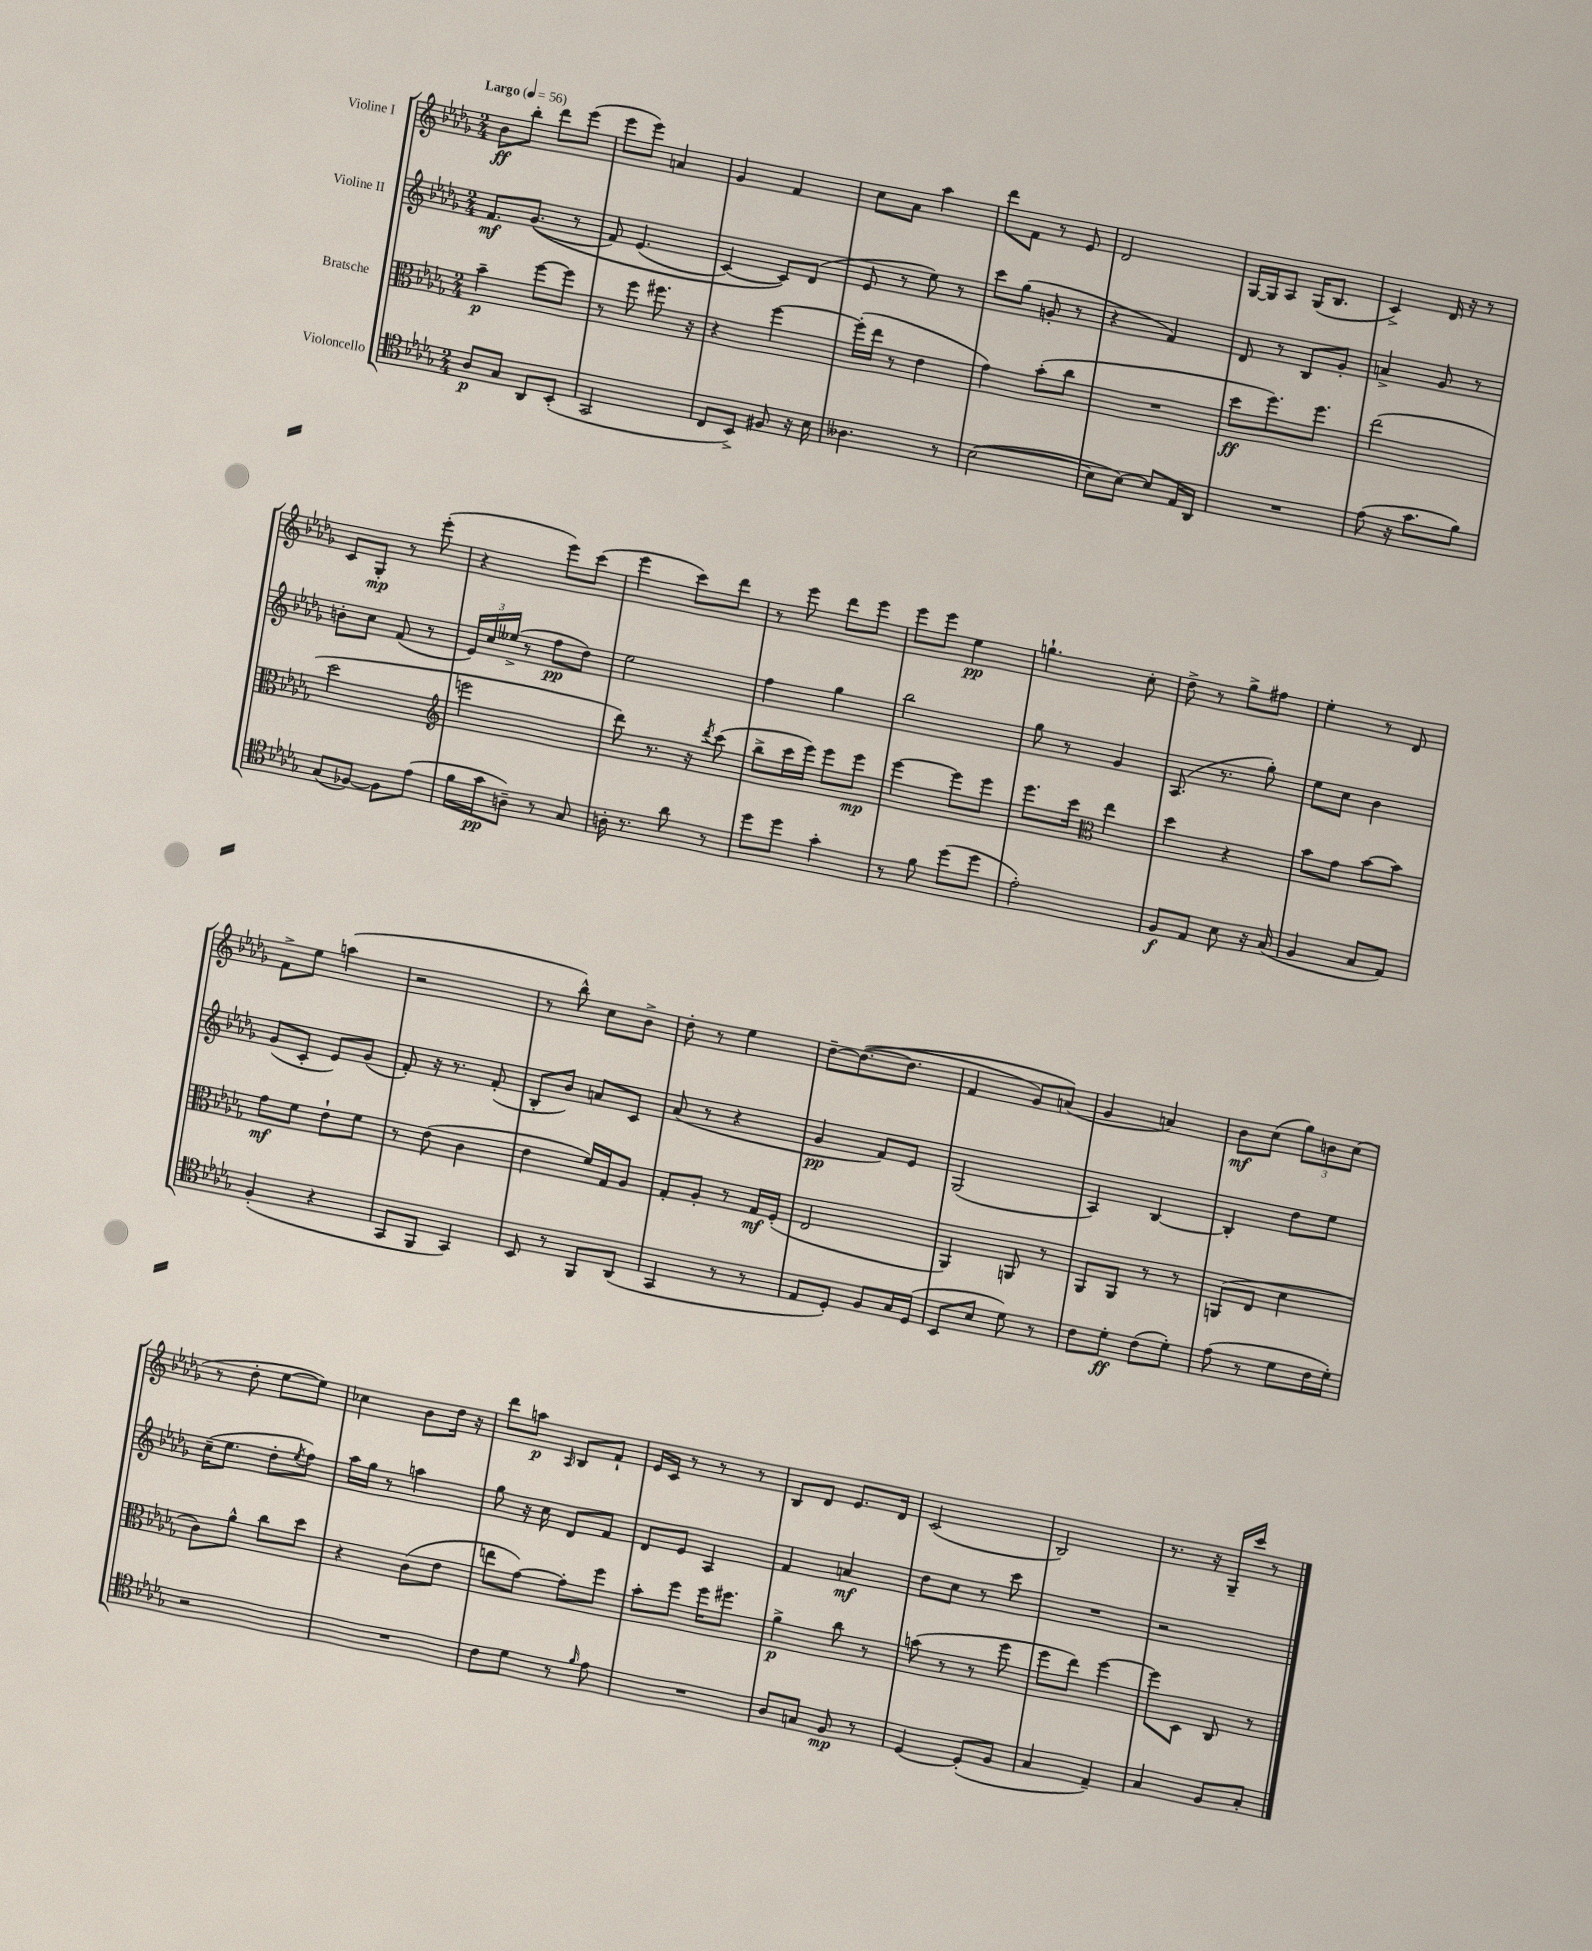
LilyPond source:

<<
\new StaffGroup <<
\new Staff = "s0" \with { instrumentName = "Violine I" } {
    \clef treble \key des \major \numericTimeSignature \time 2/4 \tempo "Largo" 4 = 56
    bes'8\ff bes''8-. des'''8 ees'''8( |
    ees'''8 ees'''8) a'4 |
    ges'4 f'4 |
    c''8 aes'8 aes''4 |
    des'''8 f'8 r8 ees'8 |
    des'2 |
    ges16~ ges16 aes8 ges16( bes8. |
    c'4->) des'16 r16 r8 |
    c'8 ges8-.\mp r8 ees'''8-.( |
    r4 ees'''8) c'''8( |
    ees'''4 c'''8) des'''8 |
    r8 ees'''8 des'''8 ees'''8 |
    ees'''8 ees'''8 ees''4\pp |
    g''4.-! c''8-. |
    des''8-> r8 ges''8-> fis''8 |
    ees''4-. r8 des'8 |
    f'8-> ees''8 a''4( |
    r2 |
    r8 bes''8-^) c''8 bes'8-> |
    des''8-. r8 ees''4 |
    des''8~-- des''8.~(\( des''8. |
    f'4 ges'8) a'8(\) |
    ges'4 a'4) |
    bes'8\mf c''8( \tuplet 3/2 { ges''8) b'8 c''8( } |
    r8 des''8-. ees''8~ ees''8) |
    ces''4 bes'8 des''16 r16 |
    des'''8 a''8\p \grace { aes16 } bes8 f'8-! |
    ees'16 c'16 r8 r8 r8 |
    bes8 des'8 ees'8. des'16 |
    c'2( |
    bes2) |
    r8. r16 ges16-- c'''16 r8 \bar "|." |
}
\new Staff = "s1" \with { instrumentName = "Violine II" } {
    \clef treble \key des \major \numericTimeSignature \time 2/4
    f'8.\mf ges'8.(\( r8 |
    f'8) ees'4.( |
    c'4~) c'8\) des'8( |
    ees'8 r8 ees''8) r8 |
    c'''8 ges''8( g'8-. r8 |
    r4 f'4) |
    des'8 r8 bes8 ges'8-. |
    a'4-> ges'8 r8 |
    b'8-. c''8 f'8( r8 |
    \tuplet 3/2 { ees'16) c''16 eeses''16->( } r8 f''8\pp des''8) |
    ees''2 |
    f''4 ges''4 |
    bes''2 |
    ges''8 r8 ges'4 |
    aes8.( r8. ges''8-.) |
    ees''8 c''8 bes'4 |
    ges'8( c'8-. ees'8) ges'8( |
    f'8-.) r16 r8. f'8-.( |
    bes8-. bes'8) a'8 c'8 |
    aes'8( r8 r4 |
    ges'4\pp f'8) ees'8 |
    ges2( |
    aes4) bes4~ |
    bes4-. des''8 ees''8 |
    c''16--( ees''8. des''8-. \acciaccatura { ees''8 } f''8) |
    aes''16 ges''16 r8 a''4 |
    ges''8 r16 c''16 des'8 f'8 |
    des'8 ees'8 aes4 |
    f'4 a'4\mf |
    des''8 c''8 r8 c'''8 |
    R2 |
    r2 \bar "|." |
}
\new Staff = "s2" \with { instrumentName = "Bratsche" } {
    \clef alto \key des \major \numericTimeSignature \time 2/4
    bes'4--\p f''8~ f''8 |
    r8 f''8 fis''8. r16 |
    r4 f''4~ |
    f''16-.( ees''16 r8 ees'4 |
    ges'4) bes'8-.( c''8 |
    R2 |
    des''8\ff f''8.) f''8. |
    ees''2( |
    des''2 |
    \clef treble e'''2 |
    des'''8) r8. r16 \acciaccatura { des'''8 } c'''8( |
    bes''8-> c'''16 ees'''16) ees'''8 ees'''8\mp |
    ees'''4~ ees'''8 ees'''8 |
    ees'''8. c'''16 \clef alto ees''4 |
    des''4 r4 |
    bes'8 ges'8 bes'8~ bes'8 |
    ges'8\mf f'8 ees'8-! f'8 |
    r8 ees'8( c'4 |
    ees'4 f'16) ges16 aes8 |
    ges8-. aes8-. r8 ges16\mf f16-.( |
    ees2 |
    aes,4) a,8 r8 |
    aes,8 aes,8 r8 r8 |
    a,8( ees8 des'4 |
    c'8) aes'8-^ c''8 des''8 |
    r4 c'8( ees'8 |
    e''8 ges'8~) ges'8-. f''8 |
    bes'8-. f''8 f''16 fis''8. |
    aes'4->\p c''8 r8 |
    b'8( r8 r8 f''8 |
    f''8 ees''8) f''4~ |
    f''8 des8 c8 r8 \bar "|." |
}
\new Staff = "s3" \with { instrumentName = "Violoncello" } {
    \clef tenor \key des \major \numericTimeSignature \time 2/4
    aes8\p ges8 aes,8 bes,8-.( |
    ges,2 |
    c8 bes,8->) fis8 r16 bes16 |
    aeses4. r8 |
    bes2~( |
    bes8 bes8~) bes8 ees16 aes,16 |
    R2 |
    ees'8( r16 ges'8. f'8) |
    ges8( fes8~) fes8 ees'8( |
    f'16 ges'16\pp a8--) r8 ges8 |
    a16-. r8. aes'8 r8 |
    des''8 des''8 ges'4-. |
    r8 f'8 des''8( des''8 |
    ees'2-.) |
    f8\f ees8 bes8 r16 ges16( |
    f4 ges8 ees8) |
    f4-.( r4 |
    ges,8 f,8 ges,4) |
    bes,8 r8 f,8 aes,8( |
    ges,4 r8 r8 |
    ees8 des8-.) f8 ges16 des16( |
    bes,8 bes8 des'8) r8 |
    c'8 des'8-.\ff c'8( des'8-.) |
    ees'8( r8 des'8 c'16 des'16-.) |
    r2 |
    R2 |
    c'8 des'8 r8 \grace { f'16 } ees'8 |
    R2 |
    aes8 g8 f8\mp r8 |
    des4~ des8-.( f8 |
    ges4 ees4--) |
    ges4 f8 ges8-. \bar "|." |
}
>>
>>
\layout { \context { \Score \remove "Bar_number_engraver" } }
